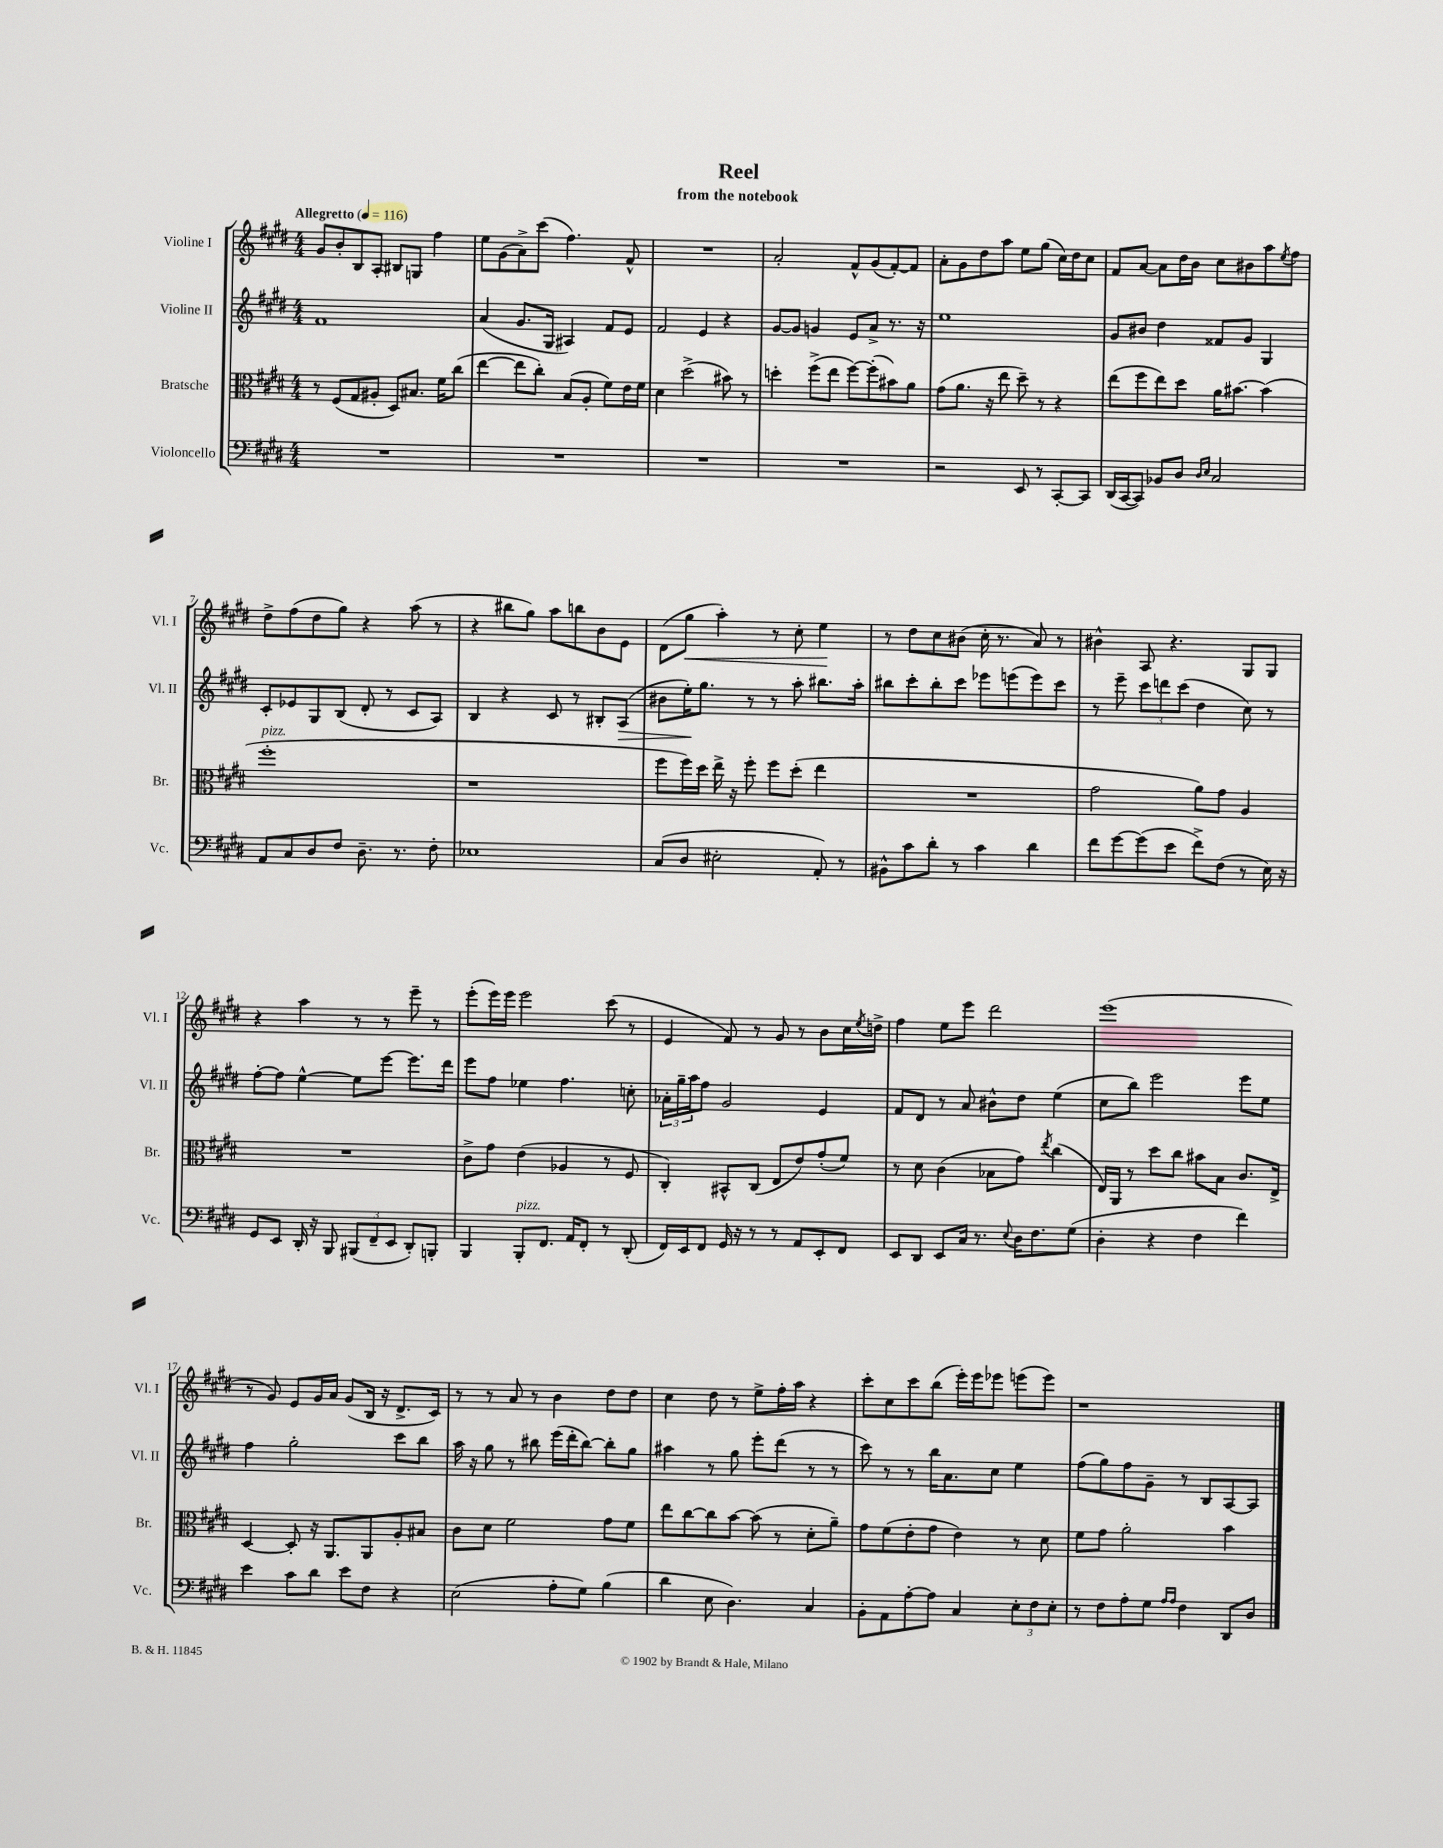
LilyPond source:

\header { title = "Reel" subtitle = "from the notebook" }
<<
\new StaffGroup <<
\new Staff = "s0" \with { instrumentName = "Violine I" shortInstrumentName = "Vl. I" } {
    \clef treble \key e \major \numericTimeSignature \time 4/4 \tempo "Allegretto" 4 = 116
    gis'8 b'8-. b8 a8-. bis8 g8 fis''4 |
    e''8 gis'8( a'8->) cis'''8( fis''4.) fis'8-^ |
    R1 |
    a'2-. fis'8-^ gis'8( fis'8~-.) fis'8 |
    a'8-. gis'8 dis''8 a''8 e''8 gis''8( cis''16) dis''16 cis''8 |
    fis'8 a'8~ a'8 dis''16 b'16 cis''8 bis'8 a''8 \acciaccatura { e''8 } fis''8 |
    dis''8-> fis''8( dis''8 gis''8) r4 a''8( r8 |
    r4 bis''8 gis''8) a''8 b''8 b'8 e'8 |
    dis'8( gis''8\< a''4-.) r8 cis''8-. e''4\! |
    r8 dis''8 cis''8 bis'8( cis''16-. r8. a'8) r8 |
    bis'4-^ a8 r4. gis8 gis8 |
    r4 a''4 r8 r8 e'''8-- r8 |
    e'''8-.( e'''16) e'''16 e'''2 cis'''8( r8 |
    e'4 fis'8) r8 gis'8 r8 b'8 cis''16 \acciaccatura { e''8 } d''16-> |
    fis''4 e''8 e'''8 dis'''2 |
    e'''1( |
    r8 gis'8) e'8 gis'16 a'16 gis'8( b16 r16 dis'8.-> cis'16) |
    r8 r8 a'8 r8 b'4 dis''8 dis''8 |
    cis''4 dis''8 r8 e''8-> fis''16-. a''16 r4 |
    cis'''8-. cis''8 cis'''8 b''8( e'''16-.) e'''16 ees'''8 e'''8( e'''8) |
    r1 \bar "|." |
}
\new Staff = "s1" \with { instrumentName = "Violine II" shortInstrumentName = "Vl. II" } {
    \clef treble \key e \major \numericTimeSignature \time 4/4
    fis'1 |
    a'4( gis'8. gis16 ais4) fis'8 e'8 |
    fis'2 e'4 r4 |
    gis'8~ gis'8 g'4 e'8 a'8-> r8. r16 |
    e''1 |
    gis'8 bis'8 dis''4 fisis'8 gis'8 gis4 |
    cis'8-. ees'8 gis8 b8( dis'8-. r8 cis'8 a8) |
    b4 r4 cis'8 r8 bis8-. a8\>( |
    bis'8 e''16-.\!) gis''8. r8 r8 a''8-. bis''8. a''16-. |
    bis''8 cis'''8-. bis''8-. cis'''8 ees'''8 e'''8( e'''8) cis'''8 |
    r8 e'''8-- \tuplet 3/2 { cis'''8 d'''8 cis'''8( } dis''4 cis''8) r8 |
    fis''8~-. fis''8 e''4~-^ e''8 e'''8~ e'''8. dis'''16 |
    e'''8 fis''8 ees''4 fis''4. c''8-. |
    \tuplet 3/2 { aes'16-. gis''16-- a''16 } fis''8 gis'2 e'4 |
    fis'8 dis'8 r8 a'8 bis'8-^ dis''8 e''4( |
    cis''8 b''8) e'''2 e'''8 e''8 |
    fis''4 gis''2-. cis'''8 b''8 |
    a''16 r16 gis''8 r8 bis''8 e'''16( dis'''16-. bis''8~) bis''8-. gis''8 |
    ais''4 r8 gis''8 e'''8-. dis'''8( r8 r8 |
    cis'''8) r8 r8 b''16 a'8. cis''8 e''4 |
    fis''8( gis''8) fis''8 gis'8-- r8 b8 a8~ a8 \bar "|." |
}
\new Staff = "s2" \with { instrumentName = "Bratsche" shortInstrumentName = "Br." } {
    \clef alto \key e \major \numericTimeSignature \time 4/4
    r8 fis8( gis8 ais8-. dis8) bis8. fis'16 cis''8( |
    e''4~ e''8 cis''8-.) b8( a8-. fis'8) e'16 fis'16 |
    dis'4 dis''2->( bis'8) r8 |
    d''4-. fis''8->( e''8 fis''8~) fis''8-.( bis'8) a'8 |
    gis'8( a'8. r16 e''8 dis''8--) r8 r4 |
    e''8( fis''8 e''8) dis''8 a'16 bis'8.~ bis'4( |
    fis''1-.^\markup { \italic "pizz." } |
    r1 |
    fis''8 fis''16) dis''16 e''16-> r16 fis''8-. fis''8 dis''8-.( e''4 |
    R1 |
    gis'2 a'8) gis'8 a4 |
    R1 |
    cis'8-> gis'8 e'4( aes4 r8 fis8 |
    cis4-.) bis,8-^ cis8( e8 e'8) gis'8-.( fis'8) |
    r8 dis'8 cis'4( bes8 gis'8) \acciaccatura { e''8 } cis''4( |
    e16) a,16 r8 dis''8 cis''8 bis'8 b8 cis'8. e16-> |
    dis4~ dis8-. r16 a,8. a,8 a8-. bis8 |
    cis'8 dis'8 fis'2 gis'8 fis'8 |
    e''8 cis''8~ cis''8 b'8~ b'8( r8 dis'8-. a'8--) |
    gis'8 fis'8( e'8-. gis'8 e'4) r8 dis'8 |
    fis'8 gis'8 a'2-. b'4 \bar "|." |
}
\new Staff = "s3" \with { instrumentName = "Violoncello" shortInstrumentName = "Vc." } {
    \clef bass \key e \major \numericTimeSignature \time 4/4
    R1 |
    R1 |
    R1 |
    R1 |
    r2 e,8 r8 cis,8~-. cis,8 |
    dis,16( cis,16~ cis,8) bes,8 dis8 \grace { dis16 e16 } cis2 |
    a,8 cis8 dis8 fis8 dis8.-- r8. fis8-. |
    ees1 |
    cis8( dis8 eis2-. a,8-.) r8 |
    bis,8-^ cis'8 dis'8-. r8 cis'4 dis'4 |
    fis'8 gis'8~ gis'8( e'8 fis'8->) fis8( r8 e16) r16 |
    gis,8 e,8 dis,16-. r16 b,,8 \tuplet 3/2 { bis,,8( fis,8-- e,8 } dis,8-.) b,,8-. |
    b,,4 b,,8-.^\markup { \italic "pizz." } fis,8. a,16 fis,8-. r8 dis,8-.( |
    fis,16) e,16 fis,8 gis,16 r16 r8 r8 a,8 e,8-. fis,8 |
    e,8 dis,8 e,8 cis16 r8. \appoggiatura { e8 } dis16 fis8. gis8( |
    dis4-. r4 fis4 fis'4) |
    e'4 cis'8 dis'8 e'8 fis8 r4 |
    e2( a8-. gis8) b4( |
    dis'4 e8 dis4.) cis4 |
    b,8-. a,8 a8~-. a8 cis4 \tuplet 3/2 { e8-. fis8 e8-. } |
    r8 fis8 a8-. gis8 \grace { a16 a16 } fis4 dis,8 dis8 \bar "|." |
}
>>
>>
